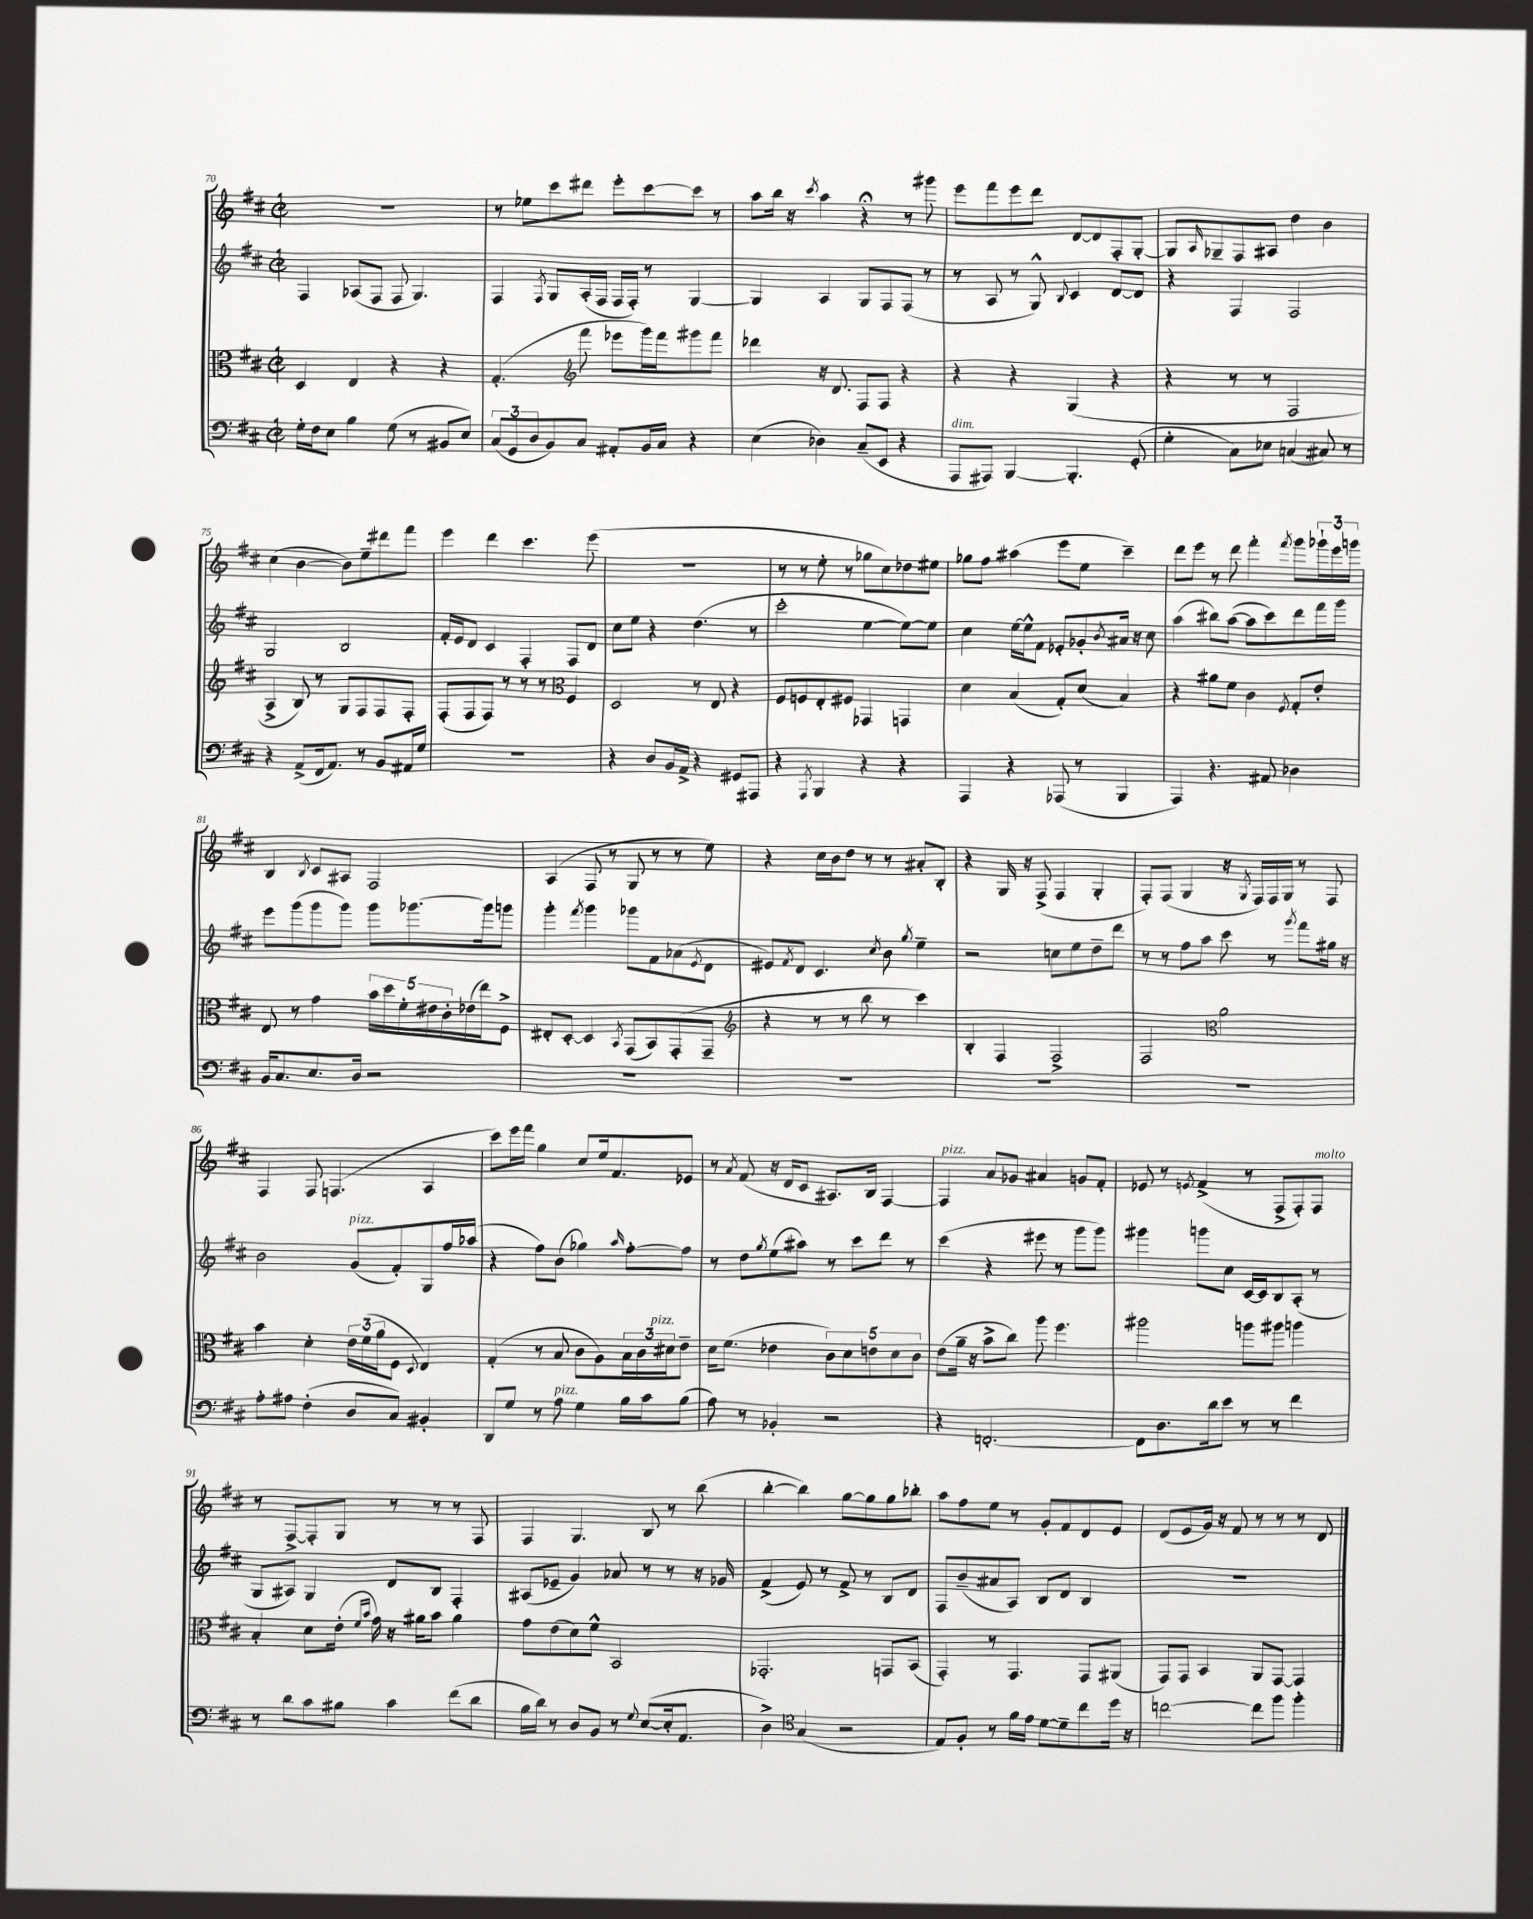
<<
\new StaffGroup <<
\new Staff = "s0" {
    \clef treble \key d \major \defaultTimeSignature \time 2/2
    R1 |
    r8 ees''8 cis'''8 dis'''8 e'''8-. cis'''8~ cis'''8 r8 |
    a''8 b''16 r16 \acciaccatura { cis'''8 } a''4 r4\fermata r8 gis'''8 |
    e'''8 fis'''8 e'''8 d'''8 d'8~ d'8 fis8-. g8~-. |
    g8 \grace { a16 } ges8-- fis8 ais8 d''4 b'4 |
    cis''4( b'4~ b'8) e''8-- dis'''8 fis'''8 |
    e'''4 d'''4 cis'''4. e'''8( |
    R1 |
    r8 r8 e''8-. r8 ges''8 cis''8) des''8 eis''8 |
    ges''8 fis''8 ais''4( e'''8 e''8 cis'''4--) |
    d'''8 e'''8 r8 d'''8 fis'''4-. \acciaccatura { fis'''8 } g'''8 \tuplet 3/2 { ges'''16-! e'''16 g'''16 } |
    b4 \acciaccatura { b8 } cis'8 ais8 fis2 |
    a4( fis8 r8 g8 r8 r8 e''8) |
    r4 cis''16 b'16 d''8 r8 r8 ais'8-. b8-. |
    r4 g16 r16 fis8->( fis4 g4-. |
    fis8-.) fis8( g4 r16 \acciaccatura { g8 } fis16) fis16 g16 r8 fis8 |
    fis4 fis8 f4.( a4 |
    cis'''8) e'''16 fis'''16 g''4 cis''8 e''16 fis'8. ees'8 |
    r8 \acciaccatura { a'8 } fis'8( r16 d'16 cis'8 ais8.) b16 fis4~ |
    fis4^\markup { \italic "pizz." } a'8 ges'8 ais'4 g'8 fis'8-. |
    ees'8 r8 \acciaccatura { e'8 } fis'4->( r8 fis8-> fis8-.) fis8^\markup { \italic "molto" } |
    r8 fis8~-> fis8-. g8 r8 r8 r8 fis8 |
    fis4 g4. b8 r8 b''8( |
    b''4~-. b''4) g''8~ g''8 g''8 bes''8-. |
    a''8 fis''8 e''8 r8 g'8-. fis'8 d'8 e'8 |
    d'8( e'8 g'16) r16 fis'8 r8 r8 r8 d'8 \bar "|." |
}
\new Staff = "s1" {
    \clef treble \key d \major \defaultTimeSignature \time 2/2
    fis4 aes8( fis8 fis8 g4.) |
    fis4 \acciaccatura { fis8 } g8 a16-.( fis16 fis16 fis16-.) r8 g4~ |
    g4 a4 g8 fis8 fis8( r8 |
    r8 a8 r8 g8-^) \appoggiatura { b8 } cis'4 d'8~ d'8 |
    r4 fis4 fis2 |
    g2 b2 |
    fis'16-. e'16 d'8 cis'4 fis4-. fis8 d'8 |
    cis''8 e''8 r4 d''4.( r8 |
    cis'''2-. e''4~ e''8~) e''8 |
    cis''4 e''16~ e''16-^ fis'8 ees'8-. ges'8-. \acciaccatura { b'8 } ais'16 r16 cis''8 |
    a''4( bis''8) a''8~( a''8 cis'''8) d'''8 fis'''16 g'''16 |
    e'''8 g'''8( g'''8 g'''8) g'''8 ges'''8.~ ges'''16 g'''8 |
    g'''4-. \acciaccatura { fis'''8 } g'''4 ges'''8 fis'8 aes'8( \acciaccatura { e'8 } d'8 |
    eis'8) \acciaccatura { fis'8 } d'8 cis'4. \acciaccatura { cis''8 } b'8 \acciaccatura { g''8 } e''4-- |
    r2 c''8 e''8 d''8-- d'''8 |
    r8 r8 fis''8 a''8 cis'''8 r8 \acciaccatura { g'''8 } fis'''8 gis''16 r16 |
    b'2 g'8^\markup { \italic "pizz." }( fis'8-.) g8 fis''16 aes''16( |
    r4 fis''8) b'8( ges''4) \grace { a''16 } fis''8~-. fis''8 |
    r8 d''8 \acciaccatura { g''8 } e''8( ais''8) r8 cis'''8 d'''8 r8 |
    cis'''4( r4 eis'''8 r8 g'''8 g'''8) |
    gis'''4 g'''8 cis''8 cis'16~ cis'16 b8 a8-.( r8 |
    g8 ais8) g4 d'8 b8 fis4-. |
    ais8( ees'8-- g'4) aes'8 r8 r8 r16 ges'16 |
    fis'4->( e'8) r8 fis'8-> r8 b8 d'8 |
    fis8 b'8--( ais'8 a8) b8 d'8 b4 |
    R1 \bar "|." |
}
\new Staff = "s2" {
    \clef alto \key d \major \defaultTimeSignature \time 2/2
    d4 e4 r4 r4 |
    g4.-.( \clef treble fis'''8 ees'''8 g'''16) fis'''16 gis'''8 fis'''8 |
    des'''4 r16 d'8. fis8 fis8 r4 |
    r4 r4 g4( r4 |
    r4 r8 r8 fis2 |
    a4-> b8) r8 g8 fis8 fis8 fis8-. |
    fis8-.( fis8 fis8) r8 r8 r8 \clef alto fis4 |
    d2 r8 e8 r4 |
    fis8 f8 e8-. fis8 ges,4 g,4 |
    d'4 b4( g8-.) d'8( b4) |
    r4 ais'8 fis'8 cis'4 \acciaccatura { fis8 } g8-. e'8-. |
    e8 r8 g'4 \tuplet 5/4 { b'16 d''16 fis'16-. eis'16 cis'16-. } ees'16( e''16) fis8-> |
    eis8-. d8~-. d4 \acciaccatura { b,8 } g,8( b,8) g,8-.( g,8-- |
    \clef treble r4 r8 r8 b''8 r8 cis'''4) |
    b4-. fis4 fis2-> |
    fis2 \clef alto a'2 |
    b'4 d'4-. \tuplet 3/2 { e'16 fis'16( a'16 } fis8 \appoggiatura { d8 } e4) |
    g4-.( r8 b8 cis'8 a8) \tuplet 3/2 { b16 cis'16 dis'16^\markup { \italic "pizz." } } e'8-- |
    d'16 fis'8.( ees'4 \tuplet 5/4 { cis'8) d'8 e'8 d'8 cis'8 } |
    e'8( a'16-- r16 b'8-> cis''8) a''8 fis''4. |
    ais''2 a''8 ais''8 a''4 |
    b4-. d'8 e'16-.( \grace { fis'16 b'16 } g'16) r16 ais'16 b'8 ais'4 |
    g'8 e'8( d'8) fis'8-^ b,2 |
    ges,2.-. g,8 b,8( |
    g,4-.) r8 g,4. g,8 ais,8( |
    g,8) g,8 b,4 a,8 g,8~ g,4 \bar "|." |
}
\new Staff = "s3" {
    \clef bass \key d \major \defaultTimeSignature \time 2/2
    g16-. fis16 e8 b4 g8( r8 bis,8 e8) |
    \tuplet 3/2 { cis8( g,8 d8 } b,8) cis8 ais,8-. b,16 cis16 r4 |
    e4( des4) cis8--( e,8 r4 |
    a,,8^\markup { \italic "dim." } ais,,8) b,,4~ b,,4.-. g,8-.( |
    g4-. cis8) ees8 c4( cis8) r8 |
    r4 a,8->( fis,16 a,8.) r8 b,8 ais,16 g16 |
    R1 |
    r4 d8 b,16 a,16-> r4 gis,8 ais,,8 |
    r4 \acciaccatura { a,,8 } b,,4 r4 r4 |
    a,,4 r4 aes,,8( r8 b,,4 |
    a,,4) r4. ais,8 des4 |
    b,16 cis8. e8. d16 r2 |
    R1 |
    R1 |
    R1 |
    R1 |
    a8-. ais8 fis4-.( d8 cis8) bis,4-. |
    d,8 g8 r8 a8^\markup { \italic "pizz." } g4 b16 cis'16 b8( |
    a8) r8 bes,4-. r2 |
    r4 f,2.~-. |
    f,8 d8. d'16 e'8 r8 r8 fis'4 |
    r8 d'8 cis'8 bis8 cis'4 fis'8( d'8 |
    b16 d'16) r8 d8 b,8 r8 \appoggiatura { g8 } e8~( e16-. a,8. |
    d4->) \clef tenor g4( r2 |
    e8) fis8-. r8 fis'16 e'16 d'8~ d'8-- cis''8 d''16 r16 |
    c''2~ c''8 fis''8 fis''4-. \bar "|." |
}
>>
>>
\layout { \context { \Score currentBarNumber = #70 } }
